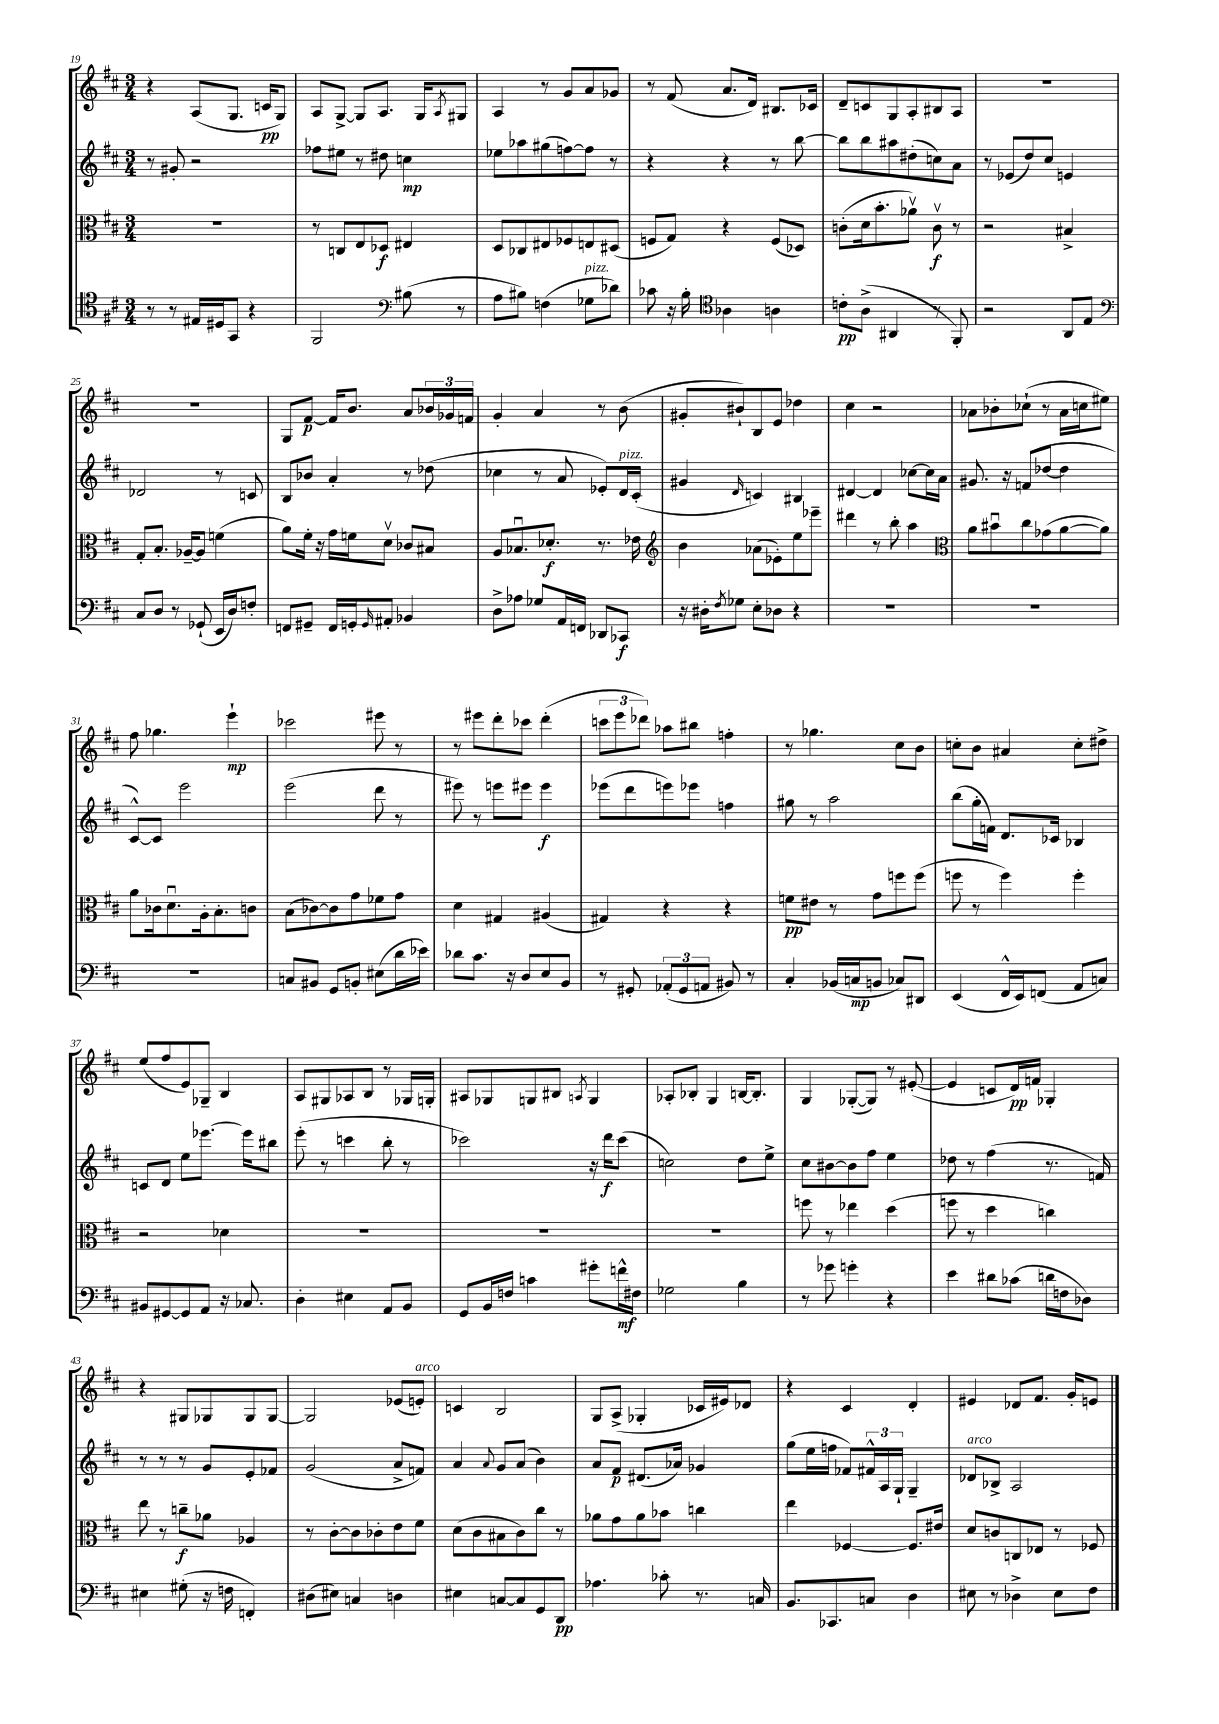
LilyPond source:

<<
\new StaffGroup <<
\new Staff = "s0" {
    \clef treble \key d \major \numericTimeSignature \time 3/4
    r4 a8( g8. c'16\pp g8) |
    a8 g8~-> g8 a8. g16 \acciaccatura { a8 } gis8 |
    a4 r8 g'8 a'8 ges'8 |
    r8 fis'8( a'8. d'16) bis8. ces'16 |
    d'8-- c'8 g8 a8-. bis8 a8 |
    R2. |
    R2. |
    g8 fis'8~\p fis'16 b'8. a'8 \tuplet 3/2 { bes'16 ges'16 f'16 } |
    g'4-. a'4 r8 b'8( |
    gis'8-. bis'8-!) b8 e'8 des''4 |
    cis''4 r2 |
    aes'8 bes'8-. ces''8-!( r8 aes'16 c''16 eis''8) |
    fis''8 ges''4. e'''4-!\mp |
    ces'''2 eis'''8 r8 |
    r8 eis'''8 d'''8-. ces'''8 d'''4-.( |
    \tuplet 3/2 { c'''8 e'''8 des'''8) } aes''8 bis''8 f''4-. |
    r8 ges''4. cis''8 b'8 |
    c''8-. b'8 ais'4 c''8-. dis''8-> |
    e''8( fis''8 e'8) ges8-- b4 |
    a8 gis8 aes8 b8 r8 ges16 g16-. |
    ais8 ges8 g8 bis8 \acciaccatura { a8 } g4 |
    aes8-. bes8-. g4 b16~ b8.-. |
    g4 ges8~-.( ges8) r8 eis'8~-.( |
    eis'4 c'8 d'16\pp) f'16 ges4-. |
    r4 gis8 ges8 ges8 ges8~ |
    ges2 ees'8( e'8-.^\markup { \italic "arco" }) |
    c'4 b2 |
    g8 a8->( ges4-. ces'16 eis'16) des'8 |
    r4 cis'4 d'4-. |
    eis'4 des'8 fis'8. g'16-. e'8 \bar "|." |
}
\new Staff = "s1" {
    \clef treble \key d \major \numericTimeSignature \time 3/4
    r8 gis'8-. r2 |
    fes''8 eis''8 r8 dis''8 c''4\mp |
    ees''8 aes''8 gis''8( f''8~) f''8 r8 |
    r4 r4 r8 b''8~ |
    b''8 b''8 ais''8 dis''8-.( c''8) a'8 |
    r8 ees'8( d''8) cis''8 e'4 |
    des'2 r8 c'8 |
    b8 bes'8 a'4-. r8 des''8( |
    ces''4 r8 a'8 ees'8-.) d'16^\markup { \italic "pizz." } cis'16-.( |
    gis'4 \grace { d'16 } c'4) bis4 |
    dis'4~ dis'4 ces''8~ ces''16 a'16 |
    gis'8. r16 f'8( des''8~ des''4 |
    cis'8~-^) cis'8 e'''2 |
    e'''2( d'''8 r8 |
    eis'''8) r8 e'''8 eis'''8 eis'''4\f |
    ees'''8( d'''8 e'''8) ees'''8 f''4 |
    gis''8 r8 a''2 |
    b''8( g''16-. f'16) d'8. ces'16 bes4 |
    c'8 d'8 e''8 ees'''8.~ ees'''16 bis''8 |
    e'''8-.( r8 c'''4 b''8-. r8 |
    ces'''2) r16 d'''16\f ces'''8( |
    c''2) d''8 e''8-> |
    cis''8 bis'8~ bis'8 fis''8 e''4 |
    des''8 r8 fis''4( r8. f'16) |
    r8 r8 r8 g'8 e'8-. fes'8 |
    g'2( a'8-> f'8) |
    a'4 \appoggiatura { a'8 } g'8 a'8( b'4) |
    a'8 fis'8\p dis'8.( aes'16) ges'4 |
    g''8( e''16 f''16 fes'8) \tuplet 3/2 { fis'16-^ a16 g16-! } g4-- |
    des'8^\markup { \italic "arco" } bes8-> a2 \bar "|." |
}
\new Staff = "s2" {
    \clef alto \key d \major \numericTimeSignature \time 3/4
    R2. |
    r8 c8 e8 des8\f eis4 |
    d8 ces8 eis8 fes8 e8 dis8( |
    f8 g8) r4 f8( des8) |
    c'8-.( d'16 b'8.-. aes'8\upbow) c'8\upbow\f r8 |
    r2 bis4-> |
    g8-. b8.-. aes16~-- aes8 f'4( |
    a'8) fis'16-. r16 g'16 f'16 d'8\upbow ces'8 bis8 |
    a8 bes8.\downbow des'8.-.\f r8. ees'16 |
    \clef treble b'4 aes'8( ees'8-.) e''8 ees'''8-- |
    dis'''4 r8 b''8-. a''4 |
    \clef alto a'8 bis'8\downbow cis''8 ges'8( a'8~ a'8) |
    a'8 ces'16 d'8.\downbow a16-. b8.-. c'8 |
    b8( ces'8~) ces'8 g'8 fes'8 g'8 |
    d'4 gis4 ais4( |
    gis4) r4 r4 |
    f'8\pp eis'8 r8 g'8 f''8 f''8( |
    f''8 r8 f''4) f''4-. |
    r2 des'4 |
    R2. |
    R2. |
    R2. |
    f''8 r8 ees''4 d''4( |
    f''8 r8 d''4 c''4) |
    e''8 r8 c''8--\f aes'8 aes4 |
    r8 cis'8~-. cis'8 ces'8-. e'8 fis'8 |
    d'8( cis'8 bis8 cis'8) cis''8 r8 |
    aes'8 g'8 aes'8 bes'8 c''4 |
    e''4 fes4~ fes8. eis'16 |
    d'8 c'8 c8 ees8 r8 fes8 \bar "|." |
}
\new Staff = "s3" {
    \clef tenor \key d \major \numericTimeSignature \time 3/4
    r8 r8 eis16 dis16 g,8 r4 |
    fis,2 \clef bass bis8( r8 |
    a8 bis8) f4( ges8^\markup { \italic "pizz." } des'8) |
    ces'8 r16 b16-. \clef tenor aes4 a4 |
    c'8-.\pp a8->( ais,4 r8 fis,8-.) |
    r2 a,8 e8 |
    \clef bass cis8 d8 r8 ges,8-!( e,16 d16) f8-. |
    f,8 gis,8-- f,16 g,16-. \grace { g,16 } ais,8-. bes,4 |
    d8-> aes8 ges8 a,16 f,16 des,8 ces,8\f |
    r16 dis16-. \acciaccatura { fis8 } ges8 e8-. des8 r4 |
    R2. |
    R2. |
    R2. |
    c8 bis,8 g,8 b,8-. eis8( d'16 ees'16) |
    des'8 cis'8. r16 d8 e8 b,8 |
    r8 gis,8-. \tuplet 3/2 { aes,8-.( gis,8 a,8 } bis,8) r8 |
    cis4-. bes,16( c16\mp b,8 ces8) dis,8 |
    e,4( fis,16-^ e,16) f,8( a,8 c8) |
    bis,8 gis,8~ gis,8 a,8 r16 ces8. |
    d4-. eis4 a,8 b,8 |
    g,8 b,16 f16 c'4 gis'8-. f'16-^\mf fis16 |
    ges2 b4 |
    r8 ges'8 g'4-. r4 |
    e'4 dis'8 ces'8( d'16 f16 des8) |
    eis4 gis8-.( r16 f16 f,4-.) |
    dis8( eis8) c4 d4 |
    eis4 c8~ c8 g,8 d,8\pp |
    aes4. ces'8-. r8. c16 |
    b,8. ces,8. c8 d4 |
    eis8 r8 des4-> eis8 fis8 \bar "|." |
}
>>
>>
\layout { \context { \Score currentBarNumber = #19 } }
